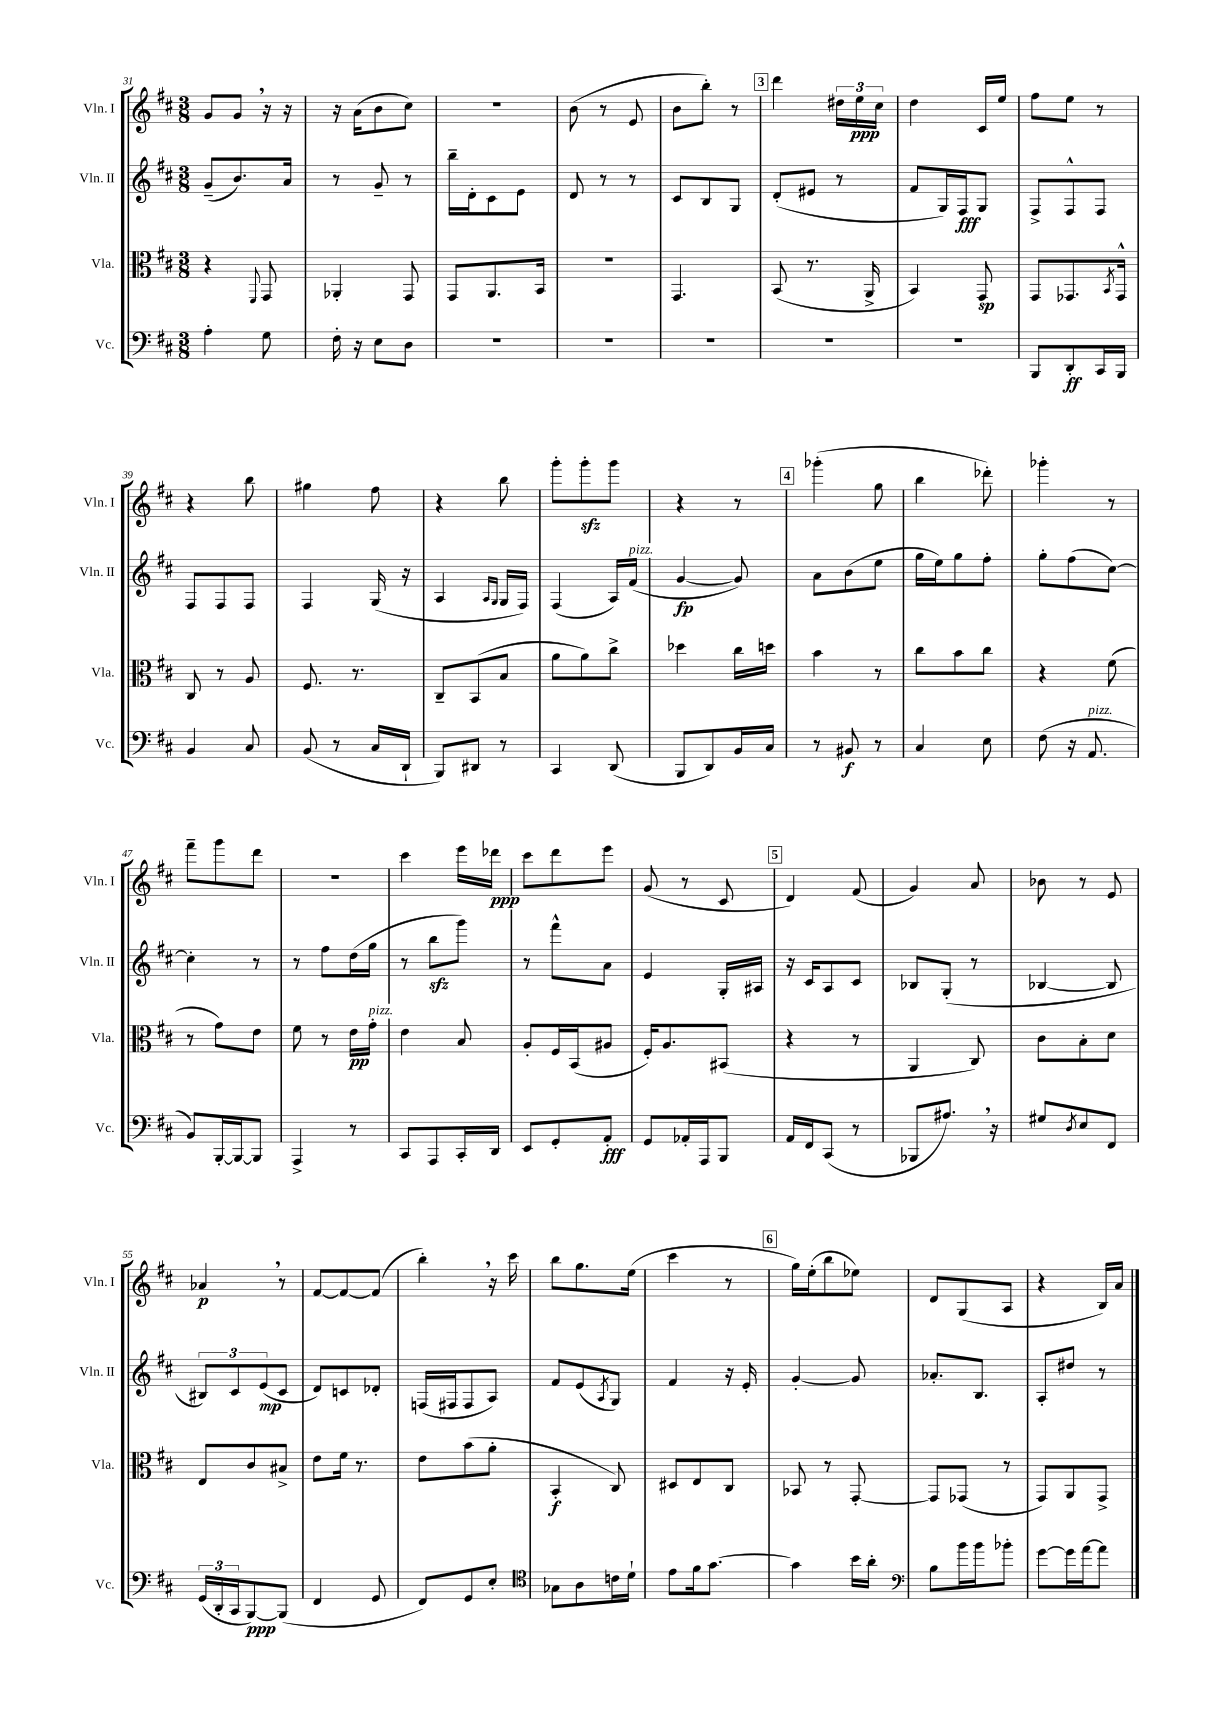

**kern	**kern	**kern	**kern
*staff4	*staff3	*staff2	*staff1
*clefF4	*clefC3	*clefG2	*clefG2
*k[f#c#]	*k[f#c#]	*k[f#c#]	*k[f#c#]
*M3/8	*M3/8	*M3/8	*M3/8
4A'	4r	(8g~	8g
.	.	8.b)	8g
.	8qqFF#	.	.
8G	8GG	.	16r
.	.	16a	16r
=	=	=	=
16F#'	4AA-'	8r	16r
16r	.	.	(16a
8E	.	8g~	8b
8D	8GG	8r	8cc#)
=	=	=	=
4.r	8GG	16bb~	4.r
.	.	16d'	.
.	8.AA	8c#	.
.	.	8e	.
.	16BB	.	.
=	=	=	=
4.r	4.r	8d	(8b
.	.	8r	8r
.	.	8r	8e
=	=	=	=
4.r	4.GG	8c#	8b
.	.	8B	8bb')
.	.	8G	8r
=	=	=	=
4.r	(8BB	(8d'	4ddd
.	8.r	8e#	.
.	.	8r	24dd#
.	.	.	24ee
.	16AA^	.	.
.	.	.	24cc#
=	=	=	=
4.r	4BB)	8f#	4dd
.	.	16G)	.
.	.	16F#	.
.	8GG	8G	16c#
.	.	.	16ee
=	=	=	=
8BBB	8GG	8F#^	8ff#
8DD'	8.GG-	8F#^^	8ee
16CC#	.	8F#	8r
.	8qBB	.	.
16BBB	16GG-^^	.	.
=	=	=	=
4BB	8C#	8F#	4r
.	8r	8F#	.
8C#	8A	8F#	8bb
=	=	=	=
(8BB	8.F#	4F#	4gg#
8r	.	.	.
.	8.r	.	.
16C#	.	(16G	8ff#
16DD`	.	16r	.
=	=	=	=
8BBB)	8C#~	4A	4r
8DD#	(8BB	.	.
.	.	16qqA	.
.	.	16qqG	.
8r	8B	16G	8bb
.	.	16F#)	.
=	=	=	=
4CC#	8a	(4F#	8ggg'
.	8a)	.	8ggg'
(8DD	8cc#^	16A)	8ggg
.	.	(16f#	.
=	=	=	=
8BBB	4dd-	[4g	4r
8DD)	.	.	.
16BB	16cc#	8g])	8r
16C#	16dd	.	.
=	=	=	=
8r	4b	8a	(4ggg-'
8BB#	.	(8b	.
8r	8r	8ee	8gg
=	=	=	=
4C#	8cc#	16gg	4bb
.	.	16ee)	.
.	8b	8gg	.
8E	8cc#	8ff#'	8ddd-')
=	=	=	=
(8F#	4r	8gg'	4ggg-'
16r	.	(8ff#	.
8.AA	.	.	.
.	(8f#	[8cc#)	8r
=	=	=	=
8BB)	8r	4cc#']	8fff#~
[16BBB'	8g)	.	8ggg
16BBB_	.	.	.
8BBB]	8e	8r	8ddd
=	=	=	=
4AAA^	8f#	8r	4.r
.	8r	8ff#	.
8r	16e	(16dd	.
.	16g'	16gg	.
=	=	=	=
8CC#	4e	8r	4ccc#
8AAA	.	8bb	.
16CC#'	8B	8ggg)	16eee
16DD	.	.	16ddd-
=	=	=	=
8EE	8A'	8r	8ccc#
8GG'	16F#	8fff#^^	8ddd
.	(16BB	.	.
8AA'	8A#	8a	8eee
=	=	=	=
8GG	16F#')	4e	(8g
.	8.A	.	.
16AA-'	.	.	8r
16AAA	.	.	.
8BBB	(8BB#	16G'	8c#
.	.	16A#	.
=	=	=	=
16AA	4r	16r	4d)
16FF#	.	16c#	.
(8CC#	.	8A	.
8r	8r	8c#	(8f#
=	=	=	=
8BBB-	4AA	8B-	4g)
8.A#)	.	(8G'	.
.	8C#)	8r	8a
16r	.	.	.
=	=	=	=
8G#	8c#	[4B-	8b-
8qD	.	.	.
8E	8B'	.	8r
8FF#	8d	8B-]	8e
=	=	=	=
(24GG	8E	12B#)	4a-
24DD'	.	.	.
24CC#	.	12c#	.
[8BBB)	8c#	.	.
.	.	(12e	.
(8BBB]	8B#^	8c#	8r
=	=	=	=
4FF#	8e	8d)	[8f#
.	16f#	8c	8f#_
.	8.r	.	.
8GG	.	8d-'	(8f#]
=	=	=	=
8FF#)	8e	(16F	4bb')
.	.	16F#	.
8GG	(8b	8F#	.
8E'	8a'	8A)	16r
.	.	.	16ccc#
=	=	=	=
*clefC4	*	*	*
8G-	4BB'	8f#	8bb
8A	.	(8e	8.gg
.	.	8qA	.
16c	8C#)	8G)	.
16d`	.	.	(16ee
=	=	=	=
8e	8D#	4f#	4ccc#
16f#	8E	.	.
[8.g	.	.	.
.	8C#	16r	8r
.	.	16e'	.
=	=	=	=
4g]	8BB-	[4g'	16gg)
.	.	.	(16ee'
.	8r	.	8bb
16b	[8GG'	8g]	8ee-)
16a'	.	.	.
=	=	=	=
*clefF4	*	*	*
8B	8GG]	8.a-'	8d
16b	(8GG-	.	(8G
16b	.	8.B	.
8b-'	8r	.	8A
=	=	=	=
[8g	8GG)	8A'	4r
16g]	8AA	8dd#	.
[16a	.	.	.
8a]	8GG^	8r	16B)
.	.	.	16a
==	==	==	==
*-	*-	*-	*-
